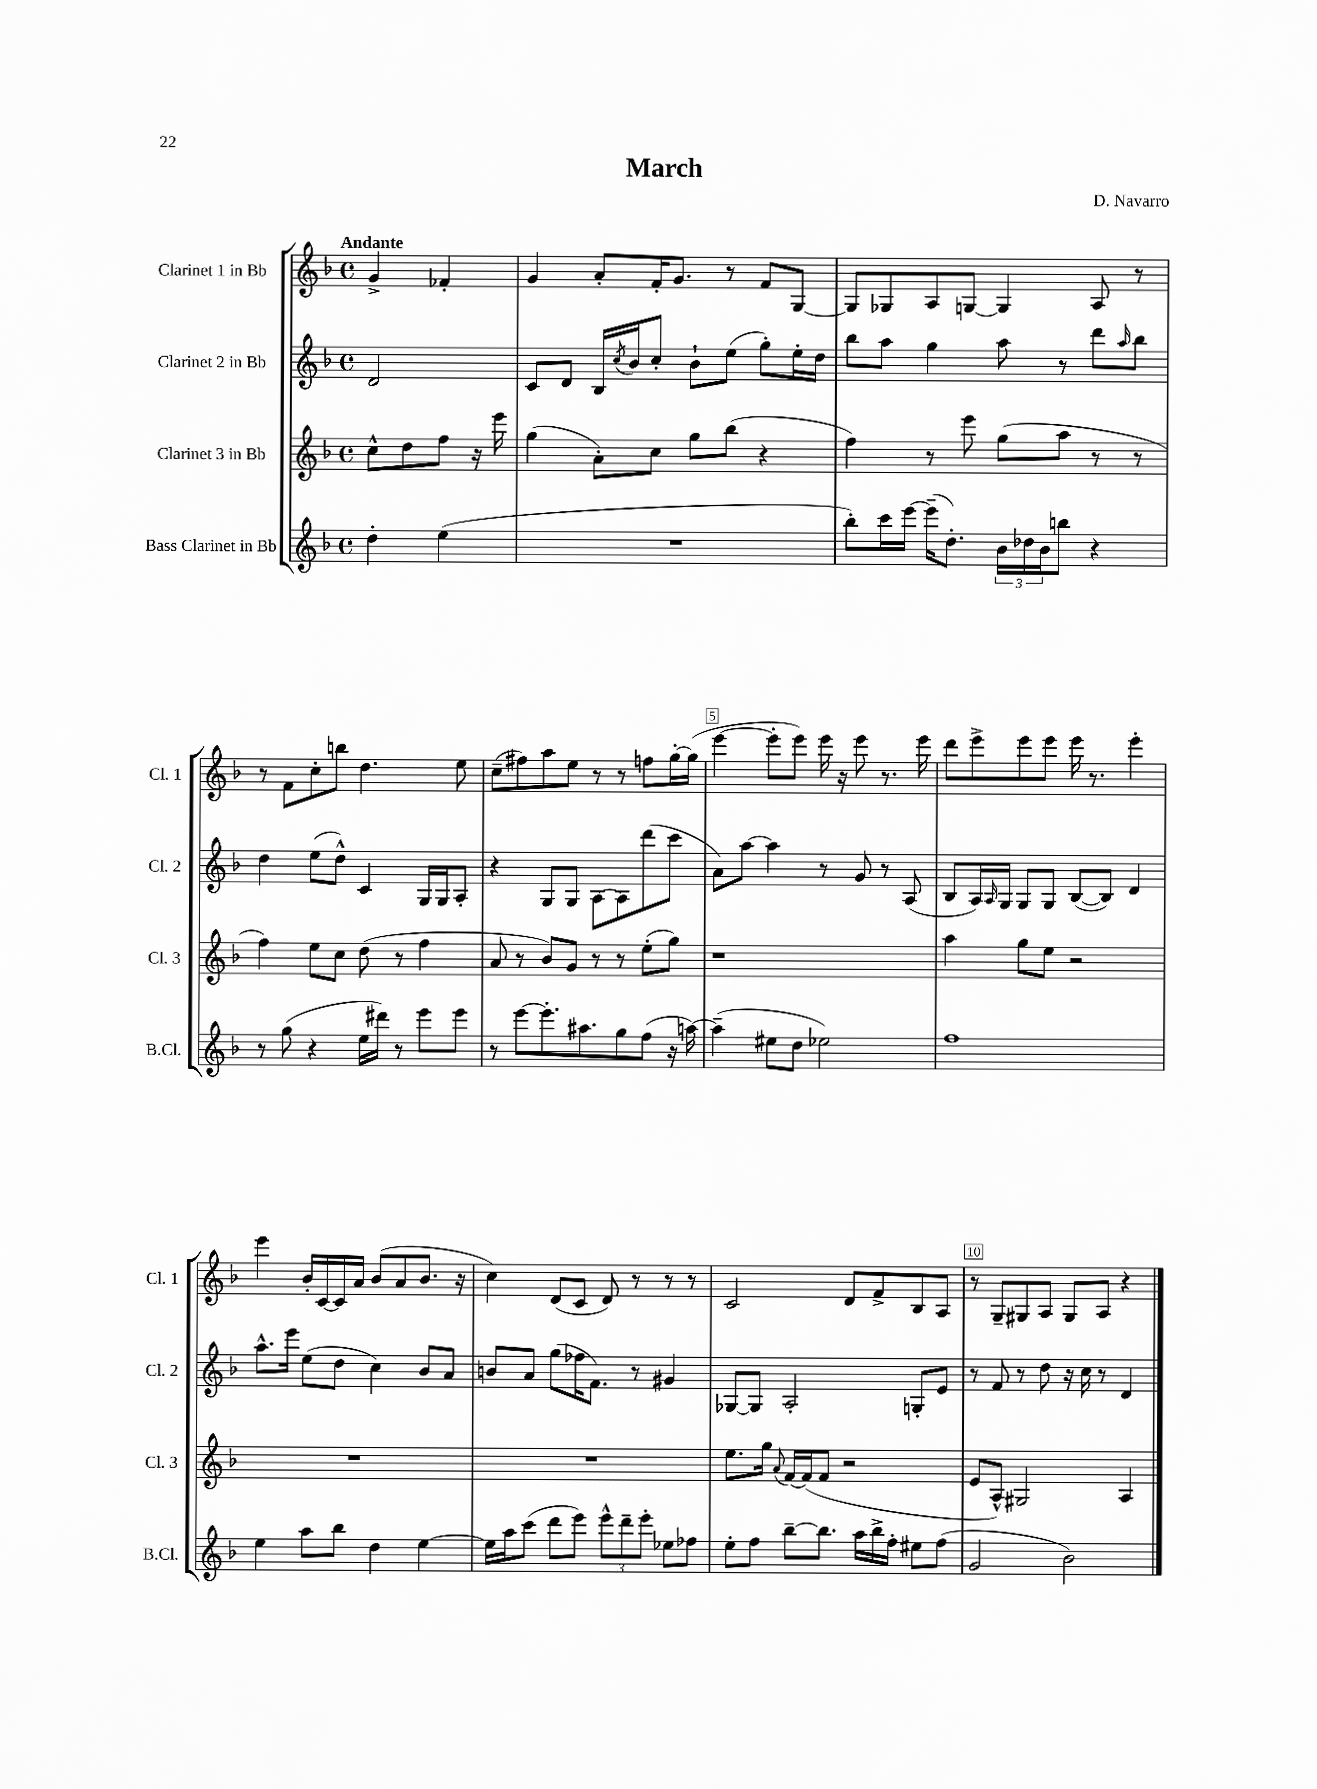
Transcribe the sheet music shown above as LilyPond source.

\header { title = "March" composer = "D. Navarro" }
<<
\new StaffGroup <<
\new Staff = "s0" \with { instrumentName = "Clarinet 1 in Bb" shortInstrumentName = "Cl. 1" } {
    \clef treble \key f \major \defaultTimeSignature \time 4/4 \partial 2 \tempo "Andante"
    g'4-> fes'4-. |
    g'4 a'8-. f'16-. g'8. r8 f'8 g8~ |
    g8 ges8 a8 g8~ g4 a8 r8 |
    r8 f'8 c''8-. b''8 d''4. e''8 |
    c''8--( fis''8) a''8 e''8 r8 r8 f''8 g''16~-. g''16( |
    e'''4~ e'''8-. e'''8) e'''16 r16 e'''8 r8. e'''16 |
    d'''8 e'''8-> e'''8 e'''8 e'''16 r8. e'''4-. |
    e'''4 bes'16-. c'16~ c'16 a'16 bes'8( a'8 bes'8. r16 |
    c''4) d'8( c'8 d'8) r8 r8 r8 |
    c'2 d'8 f'8-> bes8 a8 |
    r8 g8-- gis8 a8 gis8 a8 r4 \bar "|." |
}
\new Staff = "s1" \with { instrumentName = "Clarinet 2 in Bb" shortInstrumentName = "Cl. 2" } {
    \clef treble \key f \major \defaultTimeSignature \time 4/4 \partial 2
    d'2 |
    c'8 d'8 bes16 \acciaccatura { c''8 } bes'16 c''8-. bes'8-! e''8( g''8-.) e''16-. d''16 |
    bes''8 a''8 g''4 a''8 r8 d'''8 \grace { a''16 } bes''8 |
    d''4 e''8( d''8-^) c'4 g16 g16 a8-. |
    r4 g8 g8 a8~ a8 d'''8( c'''8 |
    a'8) a''8~ a''4 r8 g'8 r8 a8( |
    bes8 a16) \grace { a16 } g16 g8 g8 bes8~( bes8) d'4 |
    a''8.-^ e'''16 e''8( d''8 c''4) bes'8 a'8 |
    b'8 a'8 g''8( fes''16 f'8.) r8 gis'4 |
    ges8~ ges8 a2-. g8-. e'8 |
    r8 f'8 r8 d''8 r16 c''16 r8 d'4 \bar "|." |
}
\new Staff = "s2" \with { instrumentName = "Clarinet 3 in Bb" shortInstrumentName = "Cl. 3" } {
    \clef treble \key f \major \defaultTimeSignature \time 4/4 \partial 2
    c''8-^ d''8 f''8 r16 e'''16 |
    g''4( a'8-.) c''8 g''8 bes''8( r4 |
    f''4) r8 e'''8 g''8( a''8 r8 r8 |
    f''4) e''8 c''8 d''8( r8 f''4 |
    a'8 r8 bes'8) g'8 r8 r8 e''8-.( g''8) |
    r1 |
    a''4 g''8 e''8 r2 |
    R1 |
    R1 |
    e''8. g''16 \appoggiatura { a'8 } f'16~ f'16( f'8 r2 |
    e'8 a8-^) gis2 a4 \bar "|." |
}
\new Staff = "s3" \with { instrumentName = "Bass Clarinet in Bb" shortInstrumentName = "B.Cl." } {
    \clef treble \key f \major \defaultTimeSignature \time 4/4 \partial 2
    d''4-. e''4( |
    R1 |
    bes''8-.) c'''16 e'''16~ e'''16--( d''8.-.) \tuplet 3/2 { bes'16 des''16 bes'16 } b''8 r4 |
    r8 g''8( r4 e''16 dis'''16) r8 e'''8 e'''8 |
    r8 e'''8~ e'''8.-. ais''8. g''8 f''8( r16 a''16~) |
    a''4--( eis''8 d''8 ees''2) |
    f''1 |
    e''4 a''8 bes''8 d''4 e''4~ |
    e''16 a''16 c'''8( d'''8 e'''8) \tuplet 3/2 { e'''8-^ d'''8-- e'''8-. } ees''8 fes''8 |
    e''8-. f''8 bes''8~-- bes''8. a''16 bes''16-> f''16-. eis''8 f''8( |
    g'2 bes'2) \bar "|." |
}
>>
>>
\layout { \context { \Score \override BarNumber.break-visibility = ##(#f #t #t) barNumberVisibility = #(every-nth-bar-number-visible 5) \override BarNumber.stencil = #(make-stencil-boxer 0.1 0.3 ly:text-interface::print) } }
